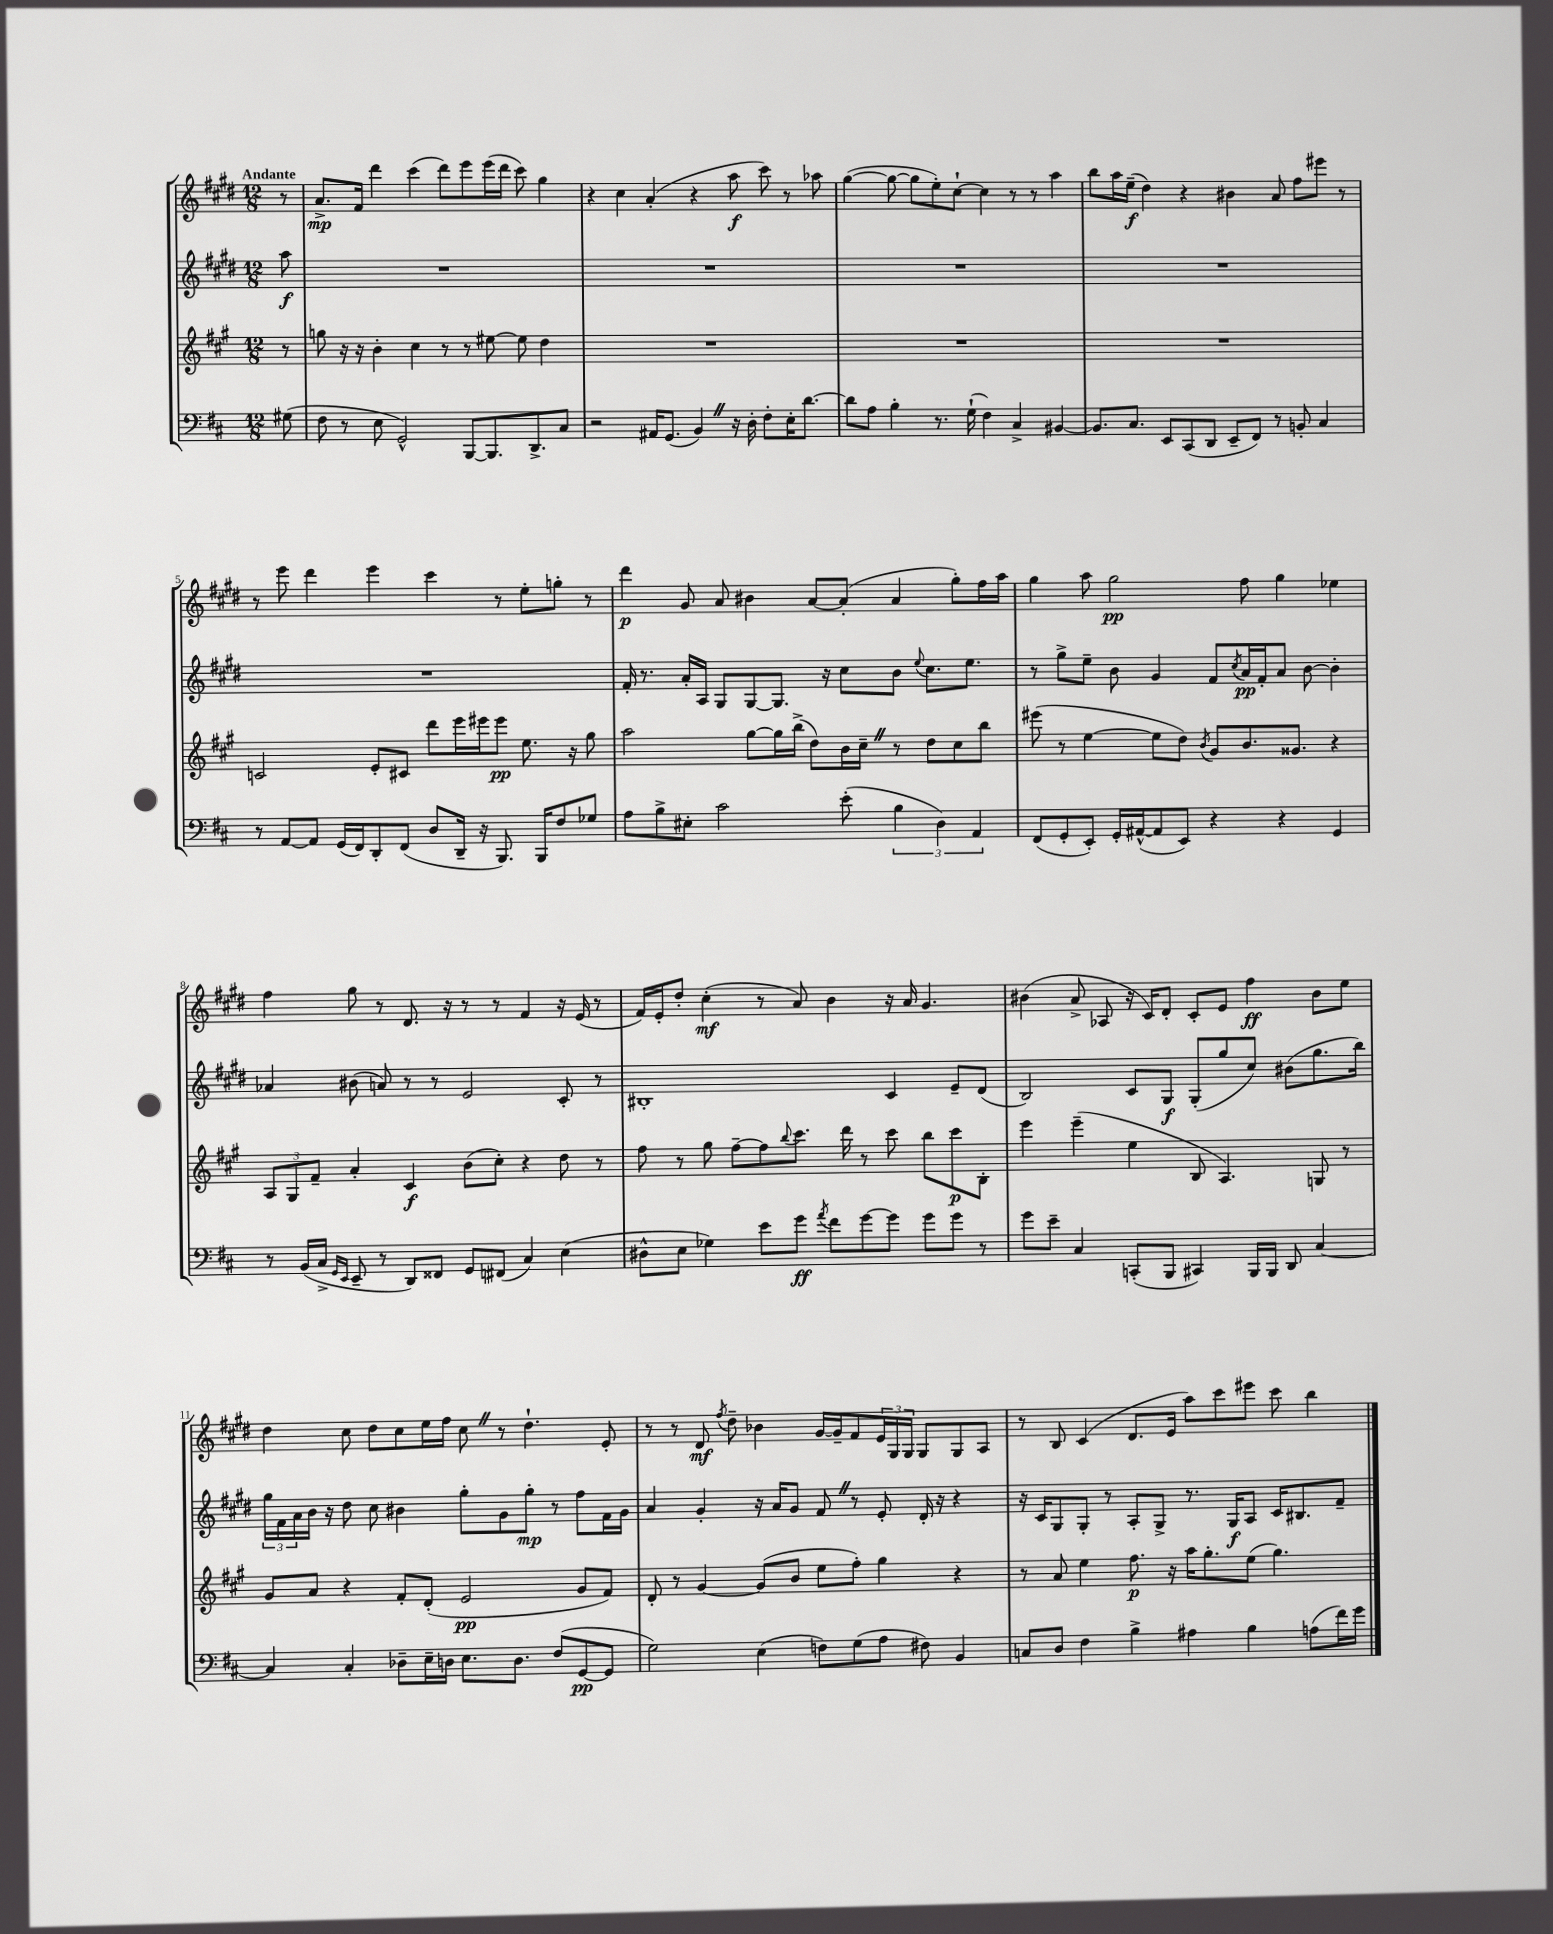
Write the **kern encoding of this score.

**kern	**kern	**kern	**kern
*staff4	*staff3	*staff2	*staff1
*clefF4	*clefG2	*clefG2	*clefG2
*k[f#c#]	*k[f#c#g#]	*k[f#c#g#d#]	*k[f#c#g#d#]
*M12/8	*M12/8	*M12/8	*M12/8
(8G#	8r	8aa	8r
=	=	=	=
8F#	8gg	1.r	8.a^
8r	16r	.	.
.	16r	.	16f#
8E	4b'	.	4ddd#
2GG^^)	.	.	.
.	4cc#	.	(4ccc#
.	8r	.	8ddd#)
[8BBB	8r	.	8eee
8.BBB]	[8ee#	.	(16eee
.	.	.	16ddd#
.	8ee#]	.	8ccc#)
8.DD^	.	.	.
.	4dd	.	4gg#
8C#	.	.	.
=	=	=	=
2r	1.r	1.r	4r
.	.	.	4cc#
16AA#	.	.	(4a'
(8.GG	.	.	.
4BB)	.	.	4r
16r	.	.	8aa
16D'	.	.	.
8F#'	.	.	8ccc#)
16E'	.	.	8r
[8.d	.	.	.
.	.	.	8aa-
=	=	=	=
8d]	1.r	1.r	([4gg#
8A	.	.	.
4B'	.	.	8gg#_
.	.	.	8gg#]
8.r	.	.	8ee')
.	.	.	[8cc#`
(16G`	.	.	.
4F#)	.	.	4cc#]
4C#^	.	.	8r
.	.	.	8r
[4BB#	.	.	4aa
=	=	=	=
8.BB#]	1.r	1.r	8bb
.	.	.	16aa
8.C#	.	.	(16ee~
.	.	.	4dd#)
8EE	.	.	.
(8CC#	.	.	4r
8DD	.	.	.
8EE~	.	.	4b#
8FF#)	.	.	.
8r	.	.	8a
8BB'	.	.	8ff#
4C#	.	.	8eee#
.	.	.	8r
=	=	=	=
8r	2c	1.r	8r
[8AA	.	.	8eee
8AA]	.	.	4ddd#
(16GG	.	.	.
16FF#)	.	.	.
8DD'	8e'	.	4eee
(8FF#	8c#	.	.
8D	8ddd	.	4ccc#
16DD~	16eee	.	.
16r	16eee#	.	.
8.BBB)	8eee#	.	8r
.	8.ee	.	8ee'
16BBB	.	.	.
8F#	.	.	8gg'
.	16r	.	.
8G-	8gg#	.	8r
=	=	=	=
8A	2aa	16f#'	4ddd#
.	.	8.r	.
8B^	.	.	.
8E#'	.	16a'	8g#
.	.	16A	.
2c#	.	8G#	8a
.	[8gg#	[8G#	4b#
.	16gg#]	8.G#]	.
.	(16bb^	.	.
.	8dd)	.	[8a
.	.	16r	.
(8e'	16b	8cc#	(8a']
.	16cc#~	.	.
6B	8r	8b	4a
.	.	8qqee	.
.	8dd	8.cc#	.
6D)	.	.	.
.	8cc#	.	8gg#')
.	.	8.ee	.
6AA	.	.	.
.	8bb	.	16ff#
.	.	.	16aa
=	=	=	=
(8FF#	(8eee#	8r	4gg#
8GG'	8r	8gg#^	.
8EE')	[4ee	8ee~	8aa
16GG'	.	8b	2gg#
([16AA#^^	.	.	.
8AA#]	8ee]	4g#	.
8EE)	8dd)	.	.
.	8qb	.	.
4r	8g#	8f#	.
.	.	8qcc#	.
.	8.b	16a	8ff#
.	.	16f#'	.
4r	.	8a	4gg#
.	8.g##	.	.
.	.	[8b	.
4GG	4r	4b']	4ee-
=	=	=	=
8r	12A	4a-	4ff#
.	12G#	.	.
(16BB	.	.	.
.	12f#~	.	.
16C#^	.	.	.
16qqGG	.	.	.
16qqEE	.	.	.
8EE~	4a'	(8b#	8gg#
8r	.	8a)	8r
8DD)	4c#	8r	8.d#
8FF##	.	8r	.
.	.	.	16r
8GG	(8b	2e	8r
(8FF#	8cc#')	.	8r
4C#)	4r	.	4f#
(4E	8dd	8c#'	16r
.	.	.	(16e
.	8r	8r	8r
=	=	=	=
8D#^^	8ff#	1B#'	16f#)
.	.	.	16e'
8E	8r	.	8dd#'
4G-)	8gg#	.	(4cc#'
.	[8ff#~	.	.
8e	8ff#]	.	8r
.	8qqbb	.	.
8g	8.ccc#	.	8a)
8qa	.	.	.
8f#	.	.	4b
.	16ddd	.	.
[8g	8r	.	.
8g]	8ccc#	4c#	16r
.	.	.	16a
8g	8bb	.	4.g#
8g	8ccc#	8e~	.
8r	8B'	(8d#	.
=	=	=	=
8g	4eee	2B)	(4b#
8e~	.	.	.
4C#	(4eee~	.	8a^
.	.	.	8A-
(8CC'	4ee	8c#	16r
.	.	.	16c#)
8BBB	.	8G#	8d#'
4CC#)	8B	(8G#'	8c#'
.	4.A)	8gg#	8e
16BBB	.	8cc#)	4ff#
16BBB	.	.	.
8DD	.	(8b#	.
[4C#	8G	8.gg#	8b#
.	8r	.	8ee
.	.	16bb)	.
=	=	=	=
4C#]	8g#	24gg#	4dd#
.	.	24f#	.
.	.	24a	.
.	8a	16b	.
.	.	16r	.
4C#'	4r	8dd#	8cc#
.	.	8cc#	8dd#
8D-~	8f#'	4b#	8cc#
16E~	(8d'	.	16ee
16D	.	.	16ff#
8.E	2e	8gg#'	8cc#
.	.	8g#	8r
8.D	.	.	.
.	.	8gg#'	4.dd#`
(8F#	.	8r	.
[8GG	8g#	8ff#	.
8GG]	8f#)	16f#	8e'
.	.	16g#	.
=	=	=	=
2G)	8d'	4a	8r
.	8r	.	8r
.	[4g#	4g#'	8d#
.	.	.	8qff#
.	.	.	8dd#~
(4E	(8g#]	16r	4b-
.	.	16a	.
.	8b	8g#	.
8F)	8ee	8f#	[16g#
.	.	.	16g#~]
(8G	8ff#')	8r	8f#
8A	4gg#	8e'	24e
.	.	.	24G#
.	.	.	24G#
8F#)	.	16d#'	8G#
.	.	16r	.
4BB	4r	4r	8G#
.	.	.	8A
=	=	=	=
8C	8r	16r	8r
.	.	16c#	.
8D	8a	8G#	8B
4F#	4ee	8G#'	(4c#
.	.	8r	.
4B^	8.ff#	8A'	8.d#
.	.	8G#^	.
.	16r	.	16e
4A#	16aa	8.r	8aa)
.	8.gg#'	.	.
.	.	.	8ccc#
.	.	16G#	.
4B	(8ee	8A	8eee#
.	4.gg#)	16c#	8ccc#
.	.	8.B#	.
(8A	.	.	4bb
16f#)	.	8f#~	.
16g	.	.	.
==	==	==	==
*-	*-	*-	*-
